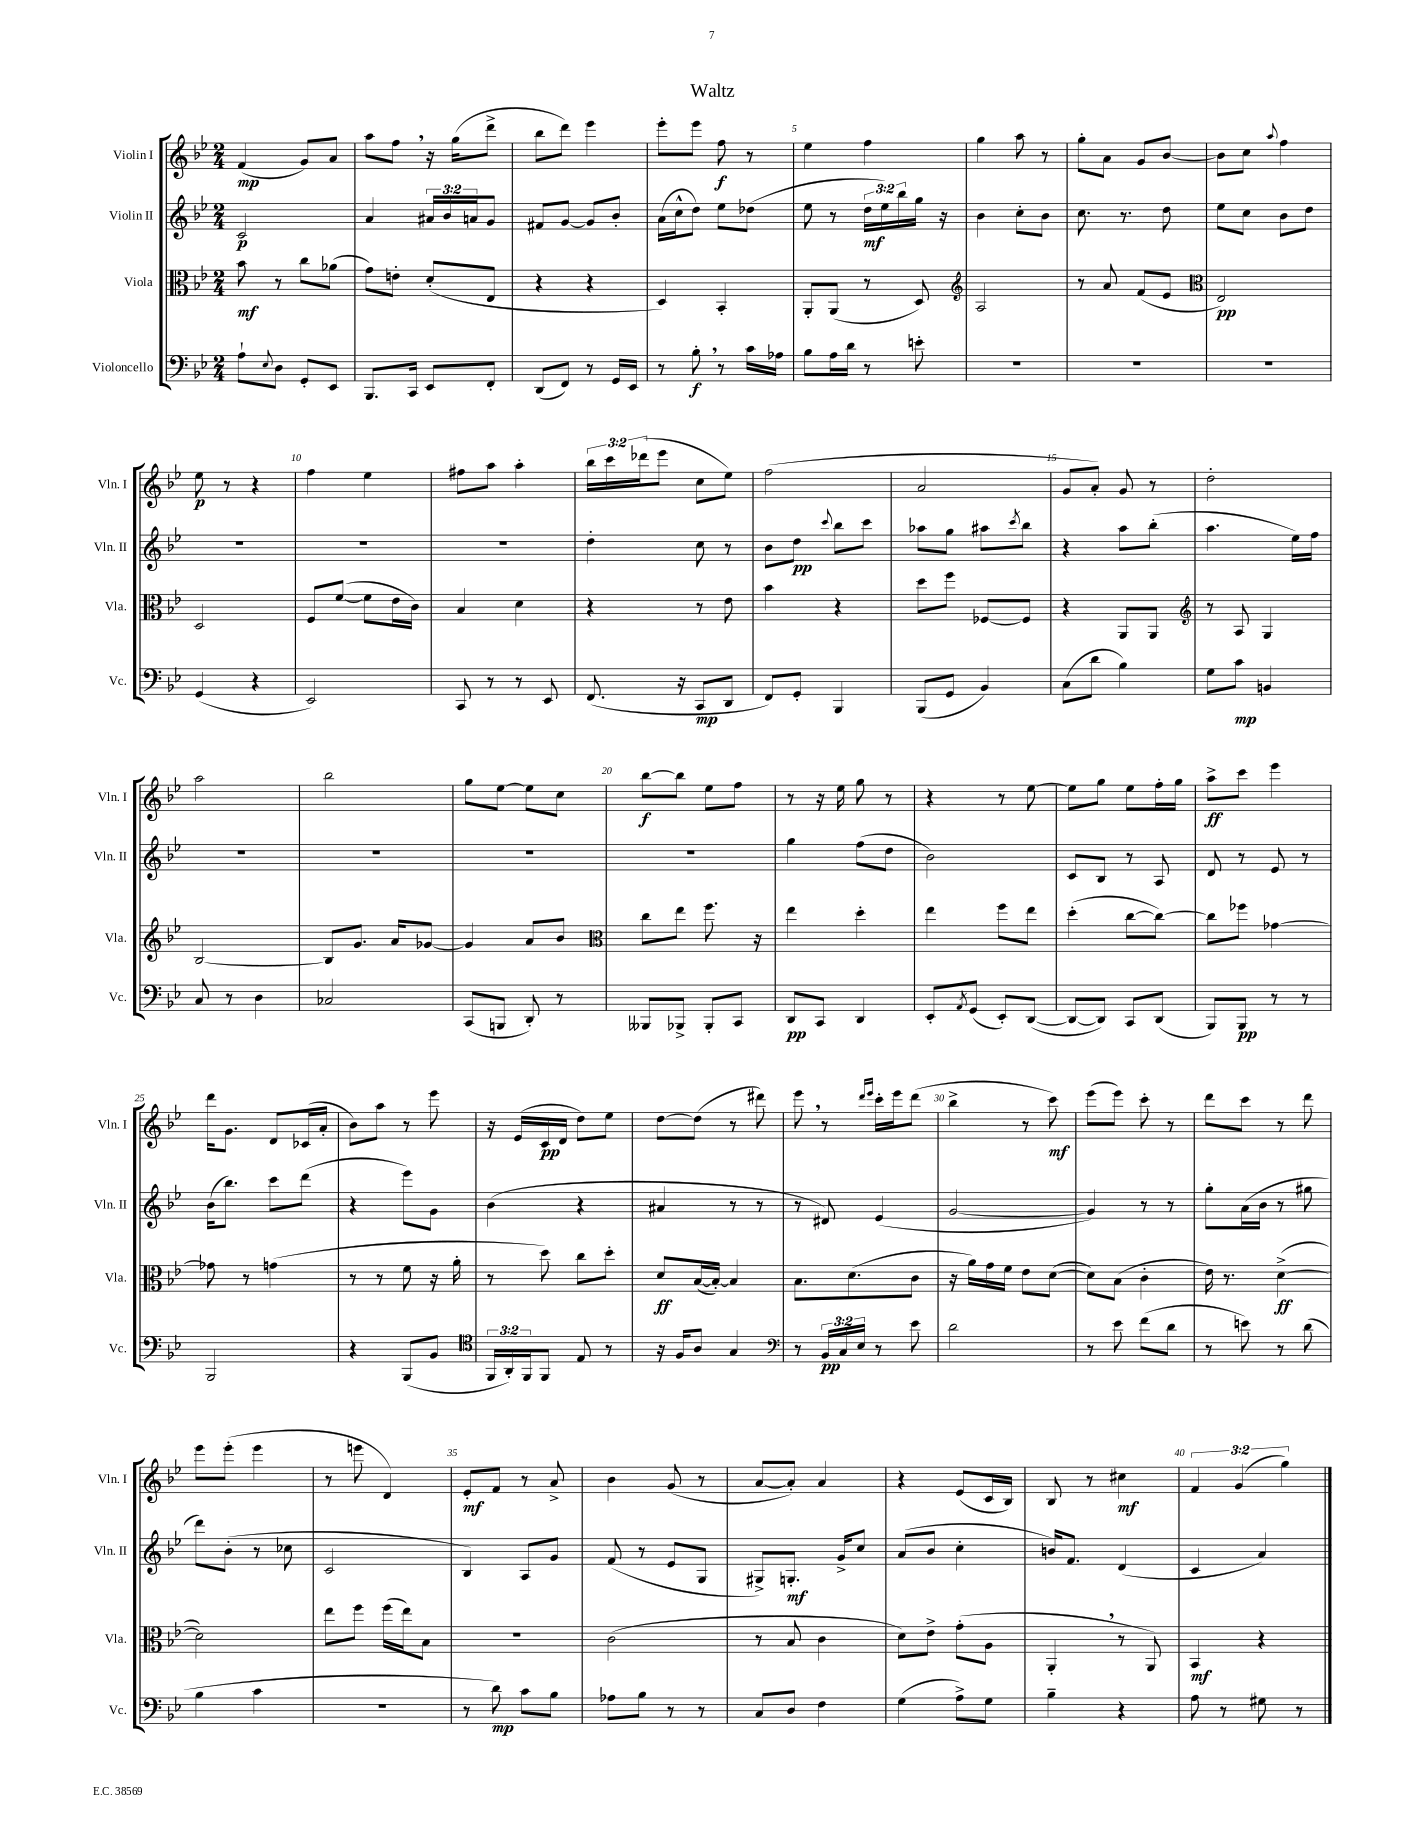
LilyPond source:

\header { title = "Waltz" }
<<
\new StaffGroup <<
\new Staff = "s0" \with { instrumentName = "Violin I" shortInstrumentName = "Vln. I" } {
    \clef treble \key bes \major \numericTimeSignature \time 2/4 \override Staff.TupletNumber.text = #tuplet-number::calc-fraction-text
    f'4\mp( g'8) a'8 |
    a''8 f''8 \breathe r16 g''16( d'''8-> |
    bes''8 d'''8) ees'''4 |
    ees'''8-. ees'''8 f''8\f r8 |
    ees''4 f''4 |
    g''4 a''8 r8 |
    g''8-. a'8 g'8 bes'8~ |
    bes'8 c''8 \appoggiatura { a''8 } f''4 |
    ees''8\p r8 r4 |
    f''4 ees''4 |
    fis''8 a''8 a''4-. |
    \tuplet 3/2 { bes''16 c'''16 des'''16( } ees'''8 c''8 ees''8) |
    f''2( |
    a'2 |
    g'8 a'8-.) g'8 r8 |
    d''2-. |
    a''2 |
    bes''2 |
    g''8 ees''8~ ees''8 c''8 |
    bes''8~\f bes''8 ees''8 f''8 |
    r8 r16 ees''16 g''8 r8 |
    r4 r8 ees''8~ |
    ees''8 g''8 ees''8 f''16-. g''16 |
    a''8->\ff c'''8 ees'''4 |
    d'''16 g'8. d'8 ces'16( a'16-. |
    bes'8) a''8 r8 ees'''8 |
    r16 ees'16( c'16\pp d'16 d''8) ees''8 |
    d''8~ d''8( r8 dis'''8) |
    ees'''8 \breathe r8 \grace { d'''16 ees'''16 } c'''16-. ees'''16 d'''8( |
    bes''4-> r8 c'''8\mf) |
    ees'''8( ees'''8) c'''8-. r8 |
    d'''8 c'''8 r8 d'''8 |
    ees'''8 ees'''8-.( ees'''4 |
    r8 e'''8 d'4) |
    ees'8-.\mf f'8 r8 a'8-> |
    bes'4 g'8( r8 |
    a'8~ a'8-.) a'4 |
    r4 ees'8( c'16 bes16) |
    bes8 r8 cis''4\mf |
    \tuplet 3/2 { f'4 g'4( g''4) } \bar "|." |
}
\new Staff = "s1" \with { instrumentName = "Violin II" shortInstrumentName = "Vln. II" } {
    \clef treble \key bes \major \numericTimeSignature \time 2/4 \override Staff.TupletNumber.text = #tuplet-number::calc-fraction-text
    c'2\p |
    a'4 \tuplet 3/2 { ais'16 bes'16 a'16 } g'8 |
    fis'8 g'8~ g'8 bes'8-. |
    a'16( c''16-^ d''8) ees''8 des''8( |
    ees''8 r8 \tuplet 3/2 { d''16\mf ees''16) bes''16 } g''16 r16 |
    bes'4 c''8-. bes'8 |
    c''8. r8. d''8 |
    ees''8 c''8 bes'8 d''8 |
    R2 |
    R2 |
    R2 |
    d''4-. c''8 r8 |
    bes'8 d''8\pp \appoggiatura { c'''8 } bes''8 c'''8 |
    aes''8 g''8 ais''8 \acciaccatura { c'''8 } bes''8 |
    r4 a''8 bes''8-.( |
    a''4. ees''16) f''16 |
    R2 |
    R2 |
    R2 |
    R2 |
    g''4 f''8( d''8 |
    bes'2) |
    c'8 bes8 r8 a8 |
    d'8 r8 ees'8 r8 |
    bes'16( bes''8.) c'''8 d'''8( |
    r4 ees'''8) g'8 |
    bes'4( r4 |
    ais'4 r8 r8 |
    r8 dis'8) ees'4( |
    g'2~ |
    g'4) r8 r8 |
    g''8-. a'16( bes'16 r8 gis''8 |
    d'''8) bes'8-.( r8 ces''8 |
    c'2 |
    bes4) a8 g'8 |
    f'8( r8 ees'8 g8 |
    gis8->) g8.-.\mf g'16-> c''8 |
    a'8( bes'8 c''4-. |
    b'16) f'8. d'4( |
    c'4 a'4) \bar "|." |
}
\new Staff = "s2" \with { instrumentName = "Viola" shortInstrumentName = "Vla." } {
    \clef alto \key bes \major \numericTimeSignature \time 2/4
    bes'8\mf r8 c''8 aes'8( |
    g'8) e'8-. d'8-.( ees8 |
    r4 r4 |
    d4) bes,4-. |
    a,8-. a,8( r8 d8) |
    \clef treble a2 |
    r8 a'8 f'8( ees'8 |
    \clef alto ees2\pp) |
    d2 |
    f8 f'8~( f'8 ees'16 c'16) |
    bes4 d'4 |
    r4 r8 ees'8 |
    bes'4 r4 |
    d''8 f''8 fes8~ fes8 |
    r4 a,8 a,8 |
    \clef treble r8 a8 g4 |
    bes2~ |
    bes8 g'8. a'16 ges'8~ |
    ges'4 a'8 bes'8 |
    \clef alto c''8 ees''8 f''8. r16 |
    ees''4 d''4-. |
    ees''4 f''8 ees''8 |
    d''4-.( c''8~ c''8~) |
    c''8 fes''8 ges'4~ |
    ges'8 r8 g'4( |
    r8 r8 f'8 r16 a'16-. |
    r8 d''8) c''8 d''8-. |
    d'8\ff bes16~( bes16~-.) bes4 |
    bes8. d'8.( c'8 |
    r16 a'16) g'16 f'16 ees'8 d'8~( |
    d'8) bes8( c'4-. |
    ees'16) r8. d'4~->\ff( |
    d'2) |
    ees''8 f''8 f''16( ees''16) bes8 |
    r2 |
    c'2( |
    r8 bes8 c'4 |
    d'8) ees'8-> g'8-.( a8 |
    a,4-. \breathe r8 a,8) |
    bes,4\mf r4 \bar "|." |
}
\new Staff = "s3" \with { instrumentName = "Violoncello" shortInstrumentName = "Vc." } {
    \clef bass \key bes \major \numericTimeSignature \time 2/4 \override Staff.TupletNumber.text = #tuplet-number::calc-fraction-text
    a8-! \appoggiatura { ees8 } d8 g,8-. ees,8 |
    bes,,8. c,16 ees,8 f,8-. |
    d,8( f,8) r8 g,16 ees,16 |
    r8 bes8-.\f \breathe r8 c'16 aes16 |
    bes8 a16 d'16 r8 e'8-. |
    R2 |
    R2 |
    R2 |
    g,4( r4 |
    ees,2) |
    c,8 r8 r8 ees,8 |
    f,8.( r16 c,8\mp d,8 |
    f,8) g,8-. bes,,4 |
    bes,,8( g,8 bes,4) |
    c8( d'8 bes4) |
    g8 c'8\mp b,4 |
    c8 r8 d4 |
    ces2 |
    c,8( b,,8 d,8-.) r8 |
    beses,,8 bes,,8-> bes,,8-. c,8 |
    d,8\pp c,8 d,4 |
    ees,8-. \acciaccatura { a,8 } g,8( ees,8-.) d,8~( |
    d,8~ d,8) c,8 d,8( |
    bes,,8) bes,,8\pp r8 r8 |
    bes,,2 |
    r4 bes,,8( bes,8 |
    \clef tenor \tuplet 3/2 { f,16 a,16-.) f,16 } f,8 ees8 r8 |
    r16 f16 a8 g4 |
    \clef bass r8 \tuplet 3/2 { bes,16\pp c16 ees16 } r8 ees'8 |
    d'2 |
    r8 ees'8 f'8( d'8 |
    r8 e'8) r8 d'8( |
    bes4 c'4 |
    R2 |
    r8 d'8\mp) c'8 bes8 |
    aes8 bes8 r8 r8 |
    c8 d8 f4 |
    g4( a8->) g8 |
    bes4-- r4 |
    a8 r8 gis8 r8 \bar "|." |
}
>>
>>
\layout { \context { \Score \override BarNumber.break-visibility = ##(#f #t #t) barNumberVisibility = #(every-nth-bar-number-visible 5) } }
